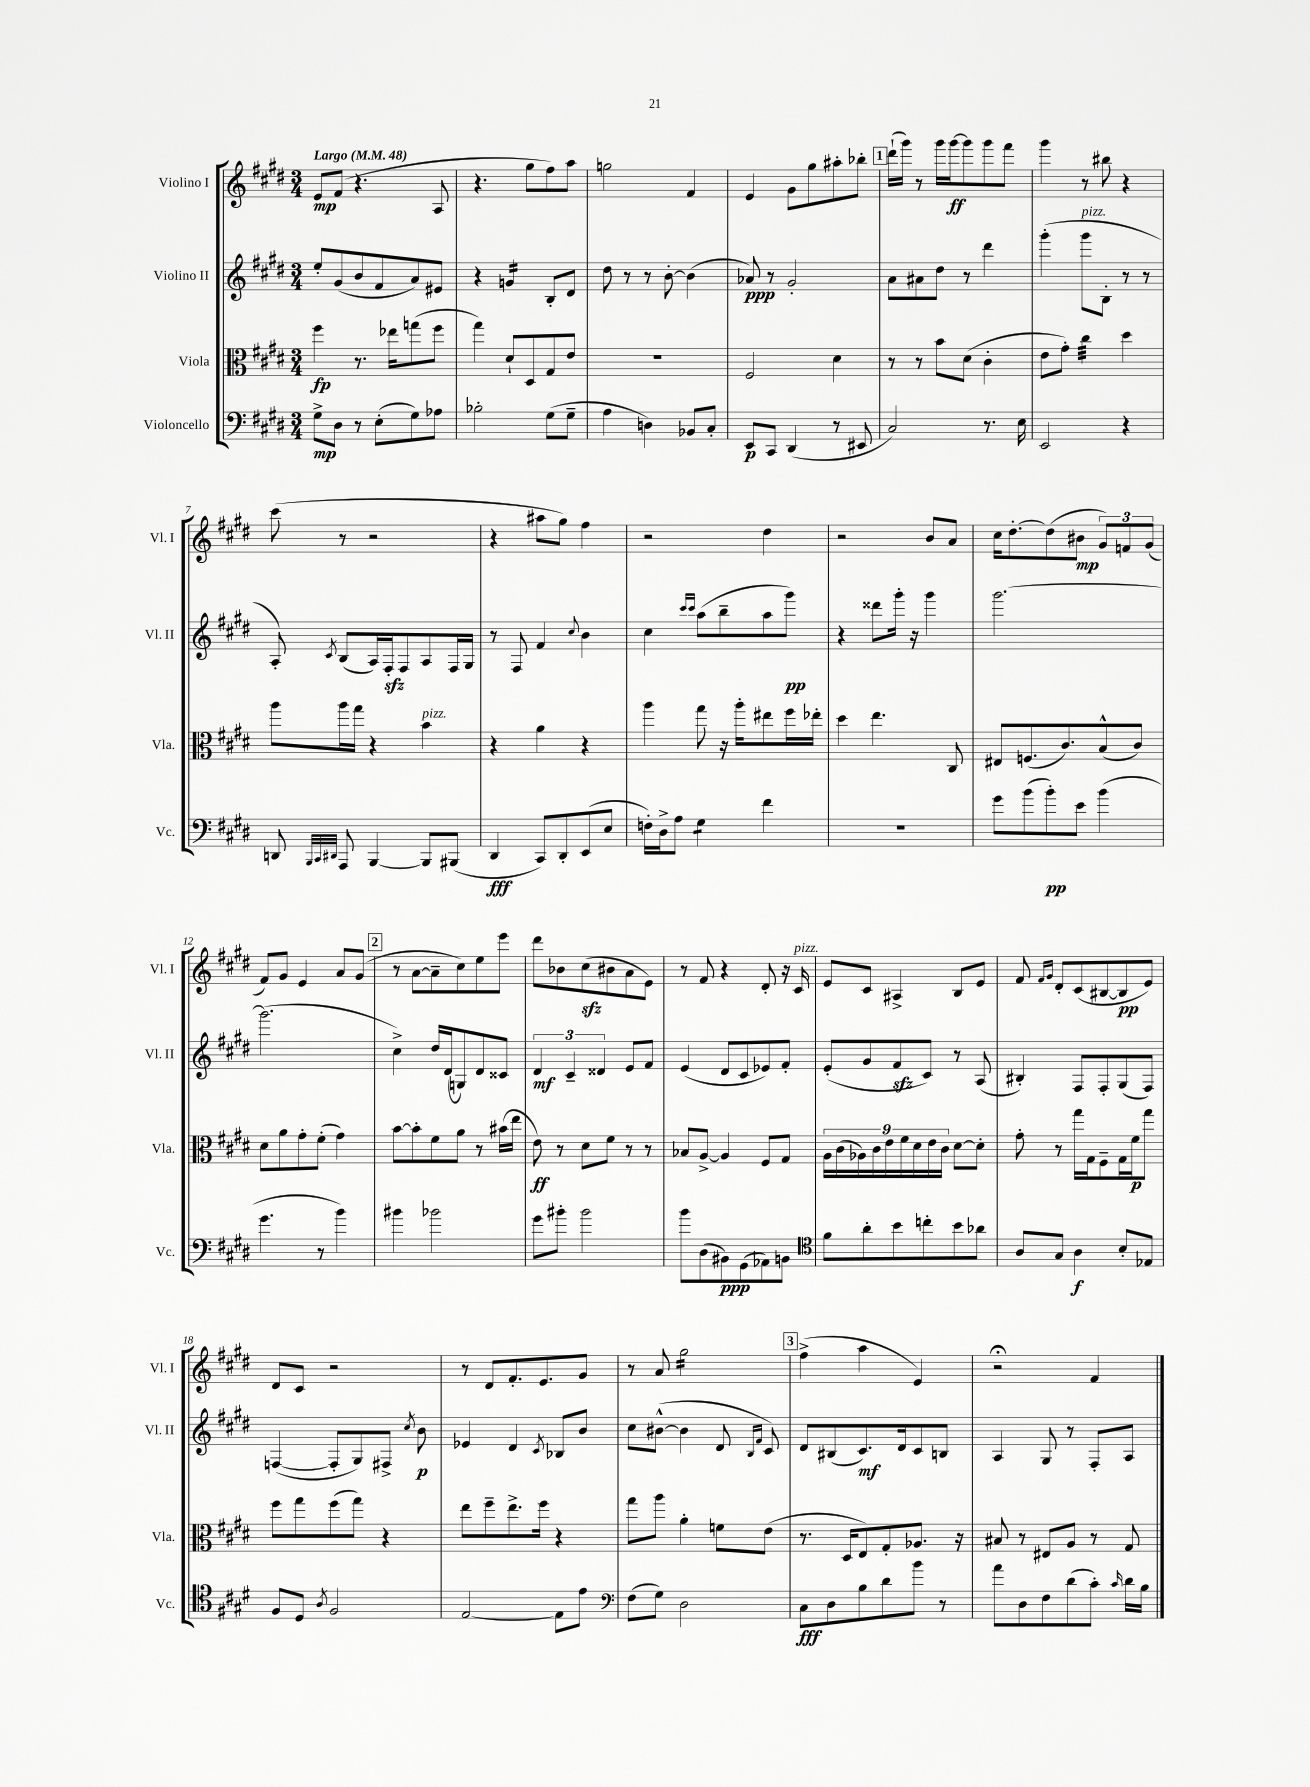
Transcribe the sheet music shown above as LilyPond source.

<<
\new StaffGroup <<
\new Staff = "s0" \with { instrumentName = "Violino I" shortInstrumentName = "Vl. I" } {
    \clef treble \key e \major \numericTimeSignature \time 3/4 \tempo "Largo" 4 = 48
    \autoBeamOff e'8[\mp fis'8]( r4. a8 |
    r4. gis''8[ fis''8) a''8] |
    g''2 fis'4 |
    e'4 gis'8[ gis''8 ais''8-. bes''8]-. |
    \mark \markup { \box "1" } dis'''16[-!( gis'''16]) r8 gis'''16[ gis'''16~\ff gis'''8 gis'''8 fis'''8] |
    gis'''4 r8 bis''8 r4 |
    cis'''8( r8 r2 |
    r4 ais''8[ gis''8]) fis''4 |
    r2 dis''4 |
    r2 b'8[ a'8] |
    cis''16[ dis''8.~-. dis''8( bis'8]\mp \tuplet 3/2 { gis'8[) f'8 gis'8]( } |
    fis'8[) gis'8] e'4 a'8[ gis'8]( |
    \mark \markup { \box "2" } r8 a'8[~ a'8-- cis''8) e''8 e'''8] |
    dis'''8[ bes'8 cis''8\sfz( bis'8 a'8 e'8]) |
    r8 fis'8 r4 dis'8-. r16 cis'16^\markup { \italic "pizz." } |
    e'8[ cis'8] ais4-> b8[ e'8] |
    fis'8 \grace { fis'16[ gis'16] } dis'8[-. cis'8( bis8~ bis8\pp e'8]) |
    dis'8[ cis'8] r2 |
    r8 dis'8[ fis'8.-. e'8. gis'8] |
    r8 a'8 gis''2:16 |
    \mark \markup { \box "3" } fis''4->( a''4 e'4) |
    r2\fermata fis'4 \bar "|." |
}
\new Staff = "s1" \with { instrumentName = "Violino II" shortInstrumentName = "Vl. II" } {
    \clef treble \key e \major \numericTimeSignature \time 3/4
    \autoBeamOff e''8[-. gis'8( b'8 fis'8 a'8) eis'8] |
    r4 g'4:16 b8[-. dis'8] |
    dis''8 r8 r8 b'8~-. b'4( |
    aes'8\ppp) r8 gis'2-. |
    \mark \markup { \box "1" } a'8[ ais'8 dis''8] r8 dis'''4 |
    gis'''4-.( gis'''8[^\markup { \italic "pizz." } b8]-. r8 r8 |
    a8-.) \acciaccatura { cis'8 } b8[( a16) fis16-.\sfz fis8 a8 fis16 gis16] |
    r8 fis8 fis'4 \appoggiatura { cis''8 } b'4 |
    cis''4 \grace { cis'''16[ cis'''16] } a''8[( b''8-- a''8 gis'''8]\pp) |
    r4 disis'''8[ gis'''16]-. r16 gis'''4 |
    gis'''2.~ |
    gis'''2.( |
    \mark \markup { \box "2" } cis''4->) dis''16[ dis'16( g8) dis'8 cisis'8] |
    \tuplet 3/2 { dis'4\mf cis'4-- disis'4 } e'8[ fis'8] |
    e'4( dis'8[ cis'8 ees'8) fis'8]-. |
    e'8[-.( gis'8 fis'8\sfz cis'8]) r8 a8( |
    bis4-.) fis8[ fis8-. gis8( fis8]) |
    f4~( f8[-. gis8) fis8]-> \acciaccatura { cis''8 } b'8\p |
    ees'4 dis'4 \acciaccatura { cis'8 } bes8[ b'8] |
    cis''8[ bis'8]~-^( bis'4 dis'8 \grace { b16[ fis'16] } cis'8) |
    \mark \markup { \box "3" } dis'8[ bis8( cis'8.\mf) dis'16 cis'8 b8] |
    a4 gis8 r8 fis8[-. a8] \bar "|." |
}
\new Staff = "s2" \with { instrumentName = "Viola" shortInstrumentName = "Vla." } {
    \clef alto \key e \major \numericTimeSignature \time 3/4
    \autoBeamOff fis''4\fp r8. ees''16[ g''8( fis''8] |
    gis''4) dis'8[-! dis8 gis8 e'8] |
    R2. |
    fis2 dis'4 |
    \mark \markup { \box "1" } r8 r8 b'8[ dis'8]( cis'4-. |
    e'8[ gis'8]-.) cis''4:32 dis''4 |
    a''8[ a''16 gis''16] r4 b'4^\markup { \italic "pizz." } |
    r4 a'4 r4 |
    a''4 gis''8 r16 a''16[-. eis''8 fis''16 ees''16]-. |
    dis''4 e''4. cis8 |
    eis8[ f8.( cis'8.) b8-^( cis'8]) |
    dis'8[ a'8 gis'8-. fis'8]-.( gis'4) |
    \mark \markup { \box "2" } b'8[~ b'8-. fis'8 a'8] r8 bis'16[( e''16] |
    e'8\ff) r8 dis'8[ fis'8] r8 r8 |
    bes8[ a8]~-> a4 fis8[ gis8] |
    \tuplet 9/8 { a16[ cis'16( aes16) cis'16 e'16 fis'16 dis'16 e'16 cis'16] } dis'8[~ dis'8]-. |
    gis'8-. r8 gis''16[ gis16 fis8-- gis16 fis'16\p gis''8] |
    fis''8[ gis''8 fis''8( gis''8]) r4 |
    e''8[ fis''8-- e''8.-> fis''16] r4 |
    gis''8[ a''8] a'4-. f'8[ e'8]( |
    \mark \markup { \box "3" } r8. dis16[ e8) gis8-. aes8.] r16 |
    bis8 r8 eis8[ a8] r8 gis8 \bar "|." |
}
\new Staff = "s3" \with { instrumentName = "Violoncello" shortInstrumentName = "Vc." } {
    \clef bass \key e \major \numericTimeSignature \time 3/4
    \autoBeamOff gis8[->\mp dis8] r8 e8[-.( gis8) aes8] |
    bes2-. gis8[( gis8]-- |
    a4 d4) bes,8[ cis8]-. |
    e,8[\p cis,8] dis,4( r8 eis,8 |
    \mark \markup { \box "1" } cis2) r8. e16 |
    e,2 r4 |
    d,8 \grace { b,,32[ cis,32 dis,32] } a,,8 b,,4~ b,,8[ bis,,8]( |
    dis,4\fff cis,8[) dis,8-. e,8( e8] |
    f16[-.) dis16-> a8] gis4:8 fis'4 |
    R2. |
    gis'8[ b'8( b'8-.\pp) e'8] b'4( |
    gis'4. r8 b'4) |
    \mark \markup { \box "2" } bis'4 bes'2 |
    gis'8[ bis'8]-. bis'2 |
    b'8[ dis8( bis,8\ppp) gis,8( aes,8) b,8] |
    \clef tenor fis'8[ a'8-. b'8 c''8-. b'8 aes'8] |
    a8[ gis8] a4\f b8[-. ees8] |
    fis8[ dis8] \acciaccatura { a8 } fis2 |
    e2~ e8[ e'8] |
    \clef bass fis8[( gis8]) dis2 |
    \mark \markup { \box "3" } cis8[\fff dis8 b8 dis'8 b'8] r8 |
    a'8[ dis8 fis8 dis'8( cis'8]-.) \grace { cis'16 } dis'16[ b16] \bar "|." |
}
>>
>>
